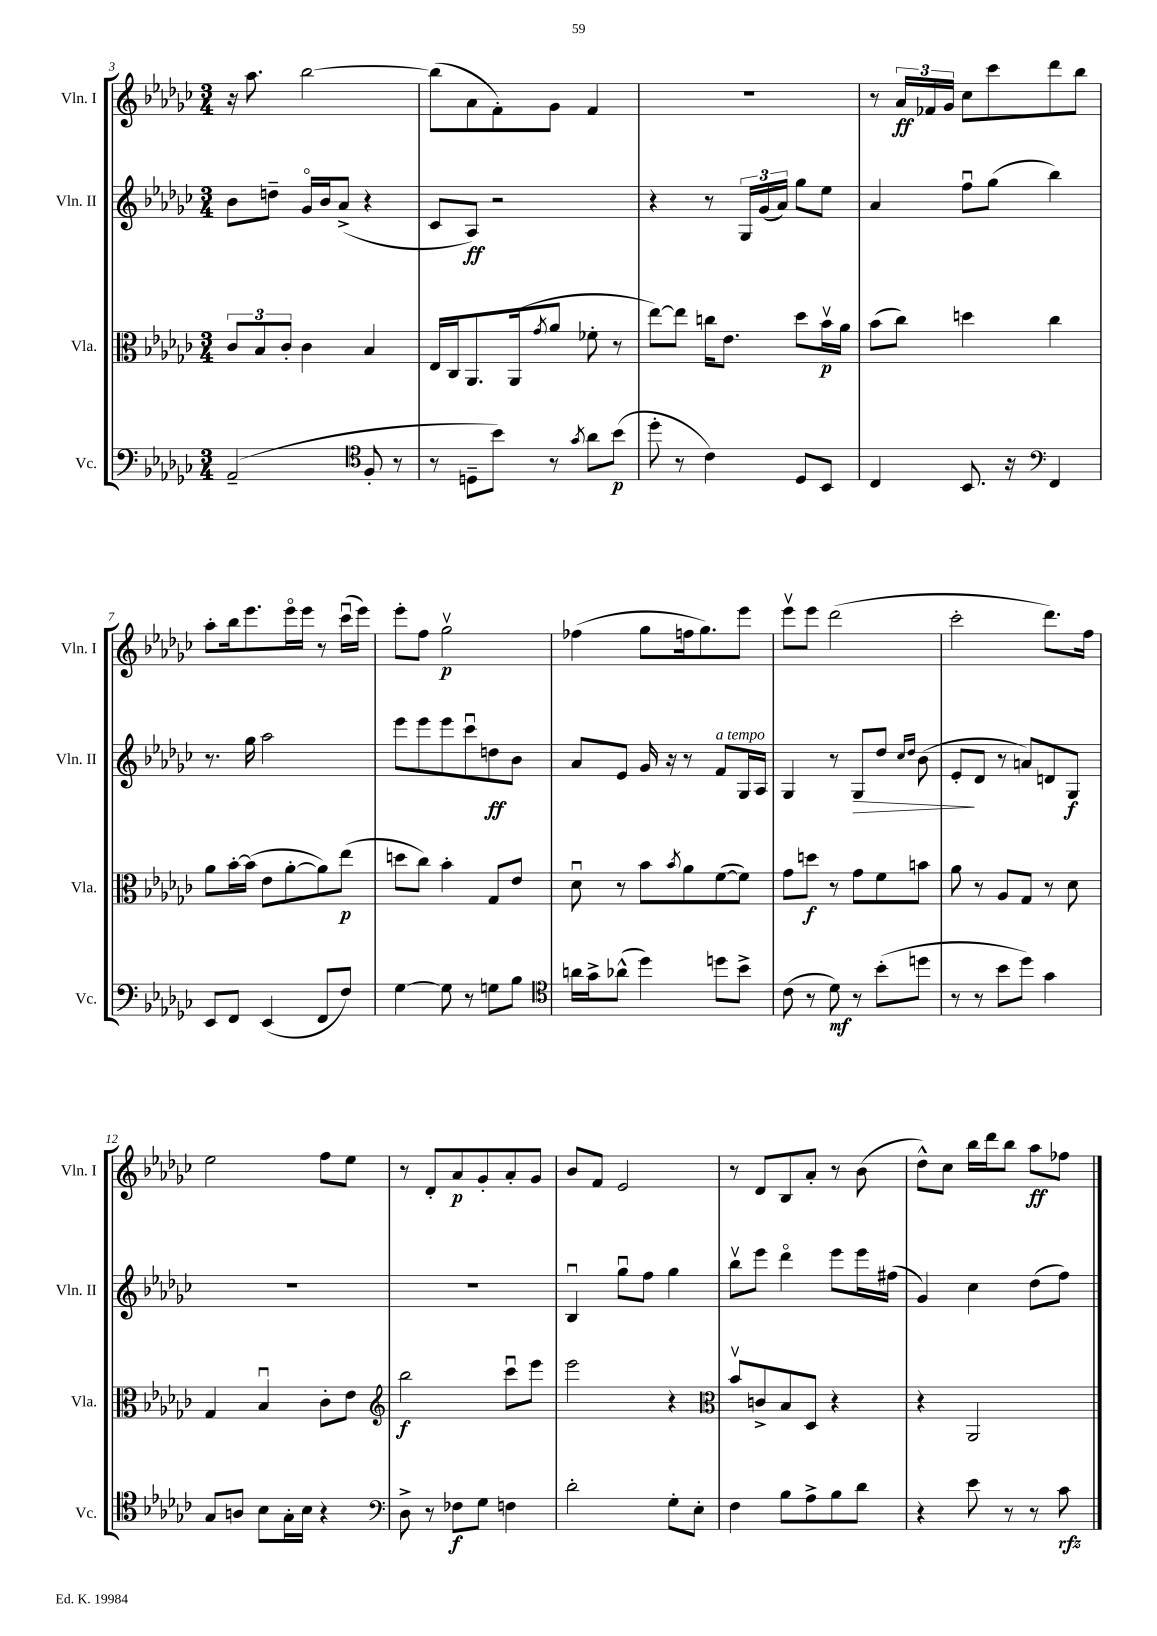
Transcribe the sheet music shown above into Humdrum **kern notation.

**kern	**kern	**kern	**kern
*staff4	*staff3	*staff2	*staff1
*clefF4	*clefC3	*clefG2	*clefG2
*k[b-e-a-d-g-c-]	*k[b-e-a-d-g-c-]	*k[b-e-a-d-g-c-]	*k[b-e-a-d-g-c-]
*M3/4	*M3/4	*M3/4	*M3/4
(2AA-~	12c-	8b-	16r
.	.	.	8.aa-
.	12B-	.	.
.	.	8dd~	.
.	12c-'	.	.
.	4c-	16g-o	[2bb-
.	.	16b-	.
.	.	(8a-^	.
*clefC4	*	*	*
8F'	4B-	4r	.
8r	.	.	.
=	=	=	=
8r	16E-	8c-	(8bb-]
.	16C-	.	.
8D~	8.AA-	8A-)	8a-
8b-)	.	2r	8f')
.	(16AA-	.	.
.	8qg-	.	.
8r	8a-	.	8g-
8qg-	.	.	.
8a-	8f-'	.	4f
(8b-	8r	.	.
=	=	=	=
8dd-'	[8ee-)	4r	2.r
8r	8ee-]	.	.
4c-)	16cc	8r	.
.	8.e-	.	.
.	.	24G-	.
.	.	(24g-	.
.	.	24a-)	.
8D-	8dd-	8gg-	.
8BB-	16b-v	8ee-	.
.	16a-	.	.
=	=	=	=
4C-	(8b-	4a-	8r
.	8cc-)	.	24a-
.	.	.	24f-
.	.	.	24g-
8.BB-	4dd	8ffu	8cc-
.	.	(8gg-	8ccc-
16r	.	.	.
*clefF4	*	*	*
4FF	4cc-	4bb-)	8ddd-
.	.	.	8bb-
=	=	=	=
8EE-	8a-	8.r	8aa-'
8FF	[16b-'	.	16bb-
.	(16b-]	16gg-	8.eee-
(4EE-	8e-	2aa-	.
.	[8a-'	.	16eee-o
.	.	.	16eee-
8FF	8a-])	.	8r
8F)	(8ee-	.	(16ccc-u
.	.	.	16eee-)
=	=	=	=
[4G-	8dd	8eee-	8eee-'
.	8cc-)	8eee-	8ff
8G-]	4b-'	8eee-	2gg-v
8r	.	8ccc-u	.
8G	8G-	8dd	.
8B-	8e-	8b-	.
=	=	=	=
*clefC4	*	*	*
16a	8d-u	8a-	(4ff-
16g-^	.	.	.
(8a-^^	8r	8e-	.
4dd-)	8b-	16g-	8gg-
.	.	16r	.
.	8qb-	.	.
.	8a-	8r	16ff
.	.	.	8.gg-)
8dd	([8f	8f	.
8b-^	8f])	16G-	8eee-
.	.	16A-	.
=	=	=	=
(8c-	8g-	4G-	8eee-v
8r	8dd	.	8eee-
8d-)	8r	8r	(2ddd-
8r	8g-	8G-	.
(8b-'	8f	8dd-	.
.	.	16qqcc-	.
.	.	16qqdd-	.
8dd	8b	(8b-	.
=	=	=	=
8r	8a-	8e-'	2ccc-'
8r	8r	8d-	.
8b-	8A-	8r	.
8dd-)	8G-	8a)	.
4g-	8r	8d	8.ddd-)
.	8d-	8G-	.
.	.	.	16ff
=	=	=	=
8G-	4G-	2.r	2ee-
8A	.	.	.
8B-	4B-u	.	.
16G-'	.	.	.
16B-	.	.	.
4r	8c-'	.	8ff
.	8e-	.	8ee-
=	=	=	=
*clefF4	*clefG2	*	*
8D-^	2bb-	2.r	8r
8r	.	.	8d-'
8F-	.	.	8a-
8G-	.	.	8g-'
4F	8ccc-u	.	8a-'
.	8eee-	.	8g-
=	=	=	=
2d-'	2eee-	4B-u	8b-
.	.	.	8f
.	.	8gg-u	2e-
.	.	8ff	.
8G-'	4r	4gg-	.
8E-'	.	.	.
=	=	=	=
*	*clefC3	*	*
4F	8b-v	8bb-v	8r
.	8c^	8eee-	8d-
8B-	8B-	4ddd-o	8B-
8A-^	8D-	.	8a-'
8B-	4r	8eee-	8r
8d-	.	16eee-	(8b-
.	.	(16ff#	.
=	=	=	=
4r	4r	4g-)	8dd-^^)
.	.	.	8cc-
8e-	2AA-	4cc-	16bb-
.	.	.	16ddd-
8r	.	.	8bb-
8r	.	(8dd-	8aa-
8c-	.	8ff)	8ff-
==	==	==	==
*-	*-	*-	*-
